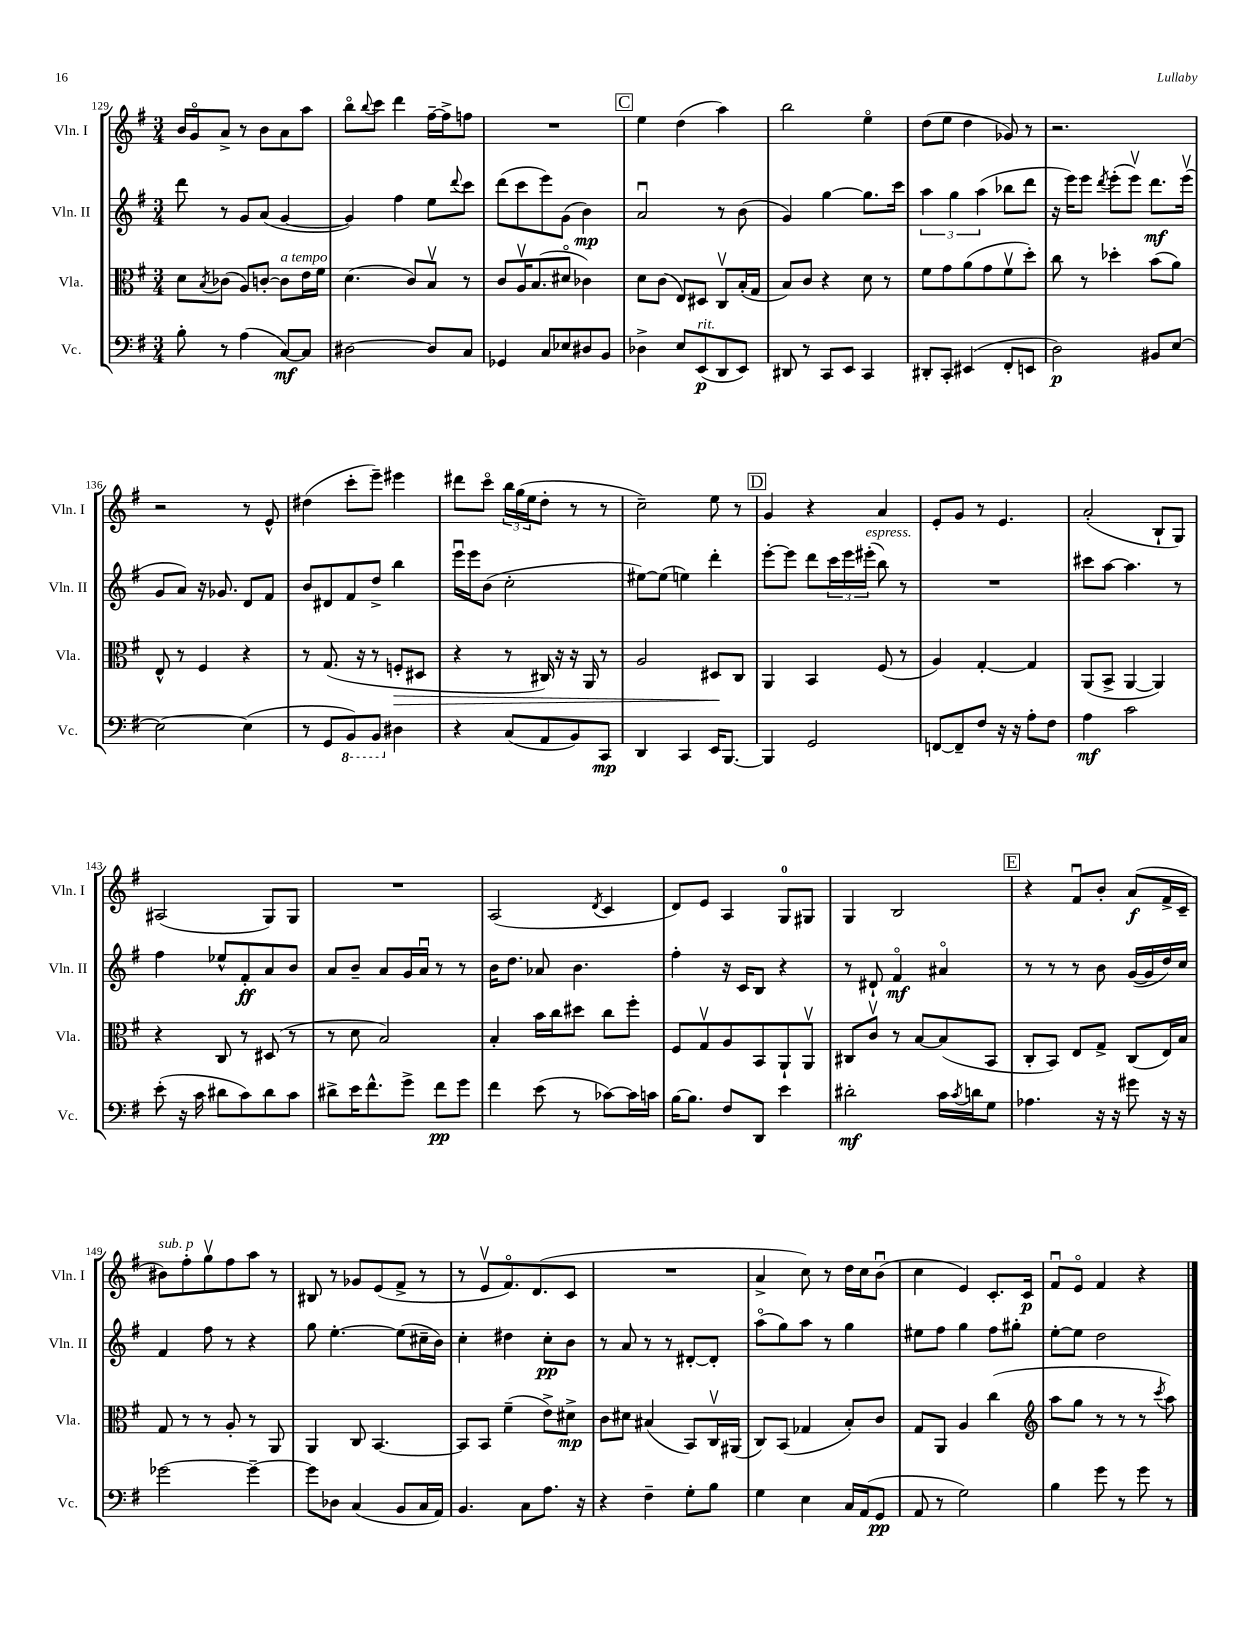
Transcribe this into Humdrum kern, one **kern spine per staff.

**kern	**kern	**kern	**kern
*staff4	*staff3	*staff2	*staff1
*clefF4	*clefC3	*clefG2	*clefG2
*k[f#]	*k[f#]	*k[f#]	*k[f#]
*M3/4	*M3/4	*M3/4	*M3/4
8B'\	8d\L	8ddd\	16b/LL
.	.	.	16go/J
.	8qB/	.	.
8r	(8c-\J	8r	8a^/J
(4A\	8A/L)	8g/L	8r
.	[8c'/J	(8a/J	8b\L
[8C/L)	8c\]L	[4g/	8a\
8C/]J	16e\L	.	8aa\J
.	16f#\JJ	.	.
=	=	=	=
[2D#\	(4.d\	4g/])	8bbo\L
.	.	.	8qqbb/
.	.	.	8ccc\J
.	.	4ff#\	4ddd\
.	8c/L)	.	.
8D#/]L	8Bv/J	8ee\L	[16ff#~\LL
.	.	.	16ff#^\]J
.	.	8qqddd/	.
8C/J	8r	8ccc\J	8ff\J
=	=	=	=
4GG-/	8c/L	(8ddd\L	2.r
.	16Av/K	8ccc\	.
.	(8.B/	.	.
8C/L	.	8eee\)	.
8E-/	8d#o/J	(8g\J	.
8D#/	4c-\)	4b\)	.
8BB/J	.	.	.
=	=	=	=
4D-^\	8d\L	2au/	4ee\
.	(8c\J	.	.
8E/L	8E/L)	.	(4dd\
(8EE/	8D#/J	.	.
8DD/	8Cv/L	8r	4aa\)
8EE/J)	(16B'/L	(8b\	.
.	16G/JJ	.	.
=	=	=	=
8DD#/	8B/L)	4g/)	2bb\
8r	8c/J	.	.
8CC/L	4r	[4gg\	.
8EE/J	.	.	.
4CC/	8d\	8.gg\]L	4eeo\
.	8r	.	.
.	.	16ccc\Jk	.
=	=	=	=
8DD#'/L	8f#\L	6aa\	(8dd\L
8CC'/J	8g\	.	8ee\J
.	.	6gg\	.
(4EE#/	(8a\	.	4dd\
.	.	(6aa\	.
.	8g\	.	.
8FF#'/L	8f#v\	8bb-\L	8g-/)
8EE/J	8dd'\J)	8ddd\J	8r
=	=	=	=
2D\)	8cc\	16r	2.r
.	.	16eee\LK)	.
.	8r	8eee\J	.
.	.	8qddd/	.
.	4dd-'\	(8eee'\L	.
.	.	8eeev\J)	.
8BB#/L	(8b\L	8.ddd\L	.
[8E/J	8a\J)	.	.
.	.	(16eeev\Jk	.
=	=	=	=
2E\_	8E^^/	8g/L	2r
.	8r	8a/J)	.
.	4F#/	16r	.
.	.	8.g-/	.
(4E\]	4r	8d/L	8r
.	.	8f#/J	8e^^/
=	=	=	=
8r	8r	8b/L	(4dd#\
8GG/L	(8.G/	8d#/	.
8BBB/)	.	8f#/	8ccc'\L
.	16r	.	.
8BBB/J	8r	8dd^/J	8eee~\J)
4D#\	8F'/L	4bb\	4eee#\
.	8D#/J	.	.
=	=	=	=
4r	4r	16eeeu\LL	8ddd#\L
.	.	16eee\J	.
.	.	(8b\J	8ccco\J
(8C/L	8r	2cc'\	24bb\LL
.	.	.	(24gg\
.	.	.	24ee\J
8AA/	16C#/)	.	8dd'\J
.	16r	.	.
8BB/)	16r	.	8r
.	16AA/	.	.
8CC/J	8r	.	8r
=	=	=	=
4DD/	2A/	[8ee#\L)	2cc~\)
.	.	(8ee#\]J	.
4CC/	.	4ee\)	.
16EE/LK	8D#/L	4ddd'\	8ee\
[8.BBB/J	.	.	.
.	8C/J	.	8r
=	=	=	=
4BBB/]	4AA/	[8eee'\L	4g/
.	.	8eee\]J	.
2GG/	4BB/	8ddd\L	4r
.	.	24ccc\L	.
.	.	24eee\	.
.	.	(24eee#'\JJ	.
.	(8F#/	8bb\)	4a/
.	8r	8r	.
=	=	=	=
[8FF/L	4A/)	2.r	8e'/L
8FF~/]	.	.	8g/J
8F#/J	[4G'/	.	8r
16r	.	.	4.e/
16r	.	.	.
8A'\L	4G/]	.	.
8F#\J	.	.	.
=	=	=	=
4A\	(8AA/L	8ccc#\L	(2a'/
.	8BB^/J	[8aa\J	.
2c\	[4AA/	4.aa\]	.
.	4AA/])	.	8B`/L
.	.	8r	8G/J)
=	=	=	=
(8e'\	4r	4ff#\	(2A#/
16r	.	.	.
16c\	.	.	.
8d#\L	8C/	8ee-^^/L	.
8c\)	8r	8f#'/	.
8d#\	(8D#/	8a/	8G/L)
8c\J	8r	8b/J	8G/J
=	=	=	=
8d#^\L	8r	8a/L	2.r
16e\K	8d\	8b~/J	.
8.f#^^\	.	.	.
.	2B/)	8a/L	.
8g^\J	.	16g/L	.
.	.	16au/JJ	.
8f#\L	.	8r	.
8g\J	.	8r	.
=	=	=	=
4f#\	4B'/	16b\LK	(2A/
.	.	8.dd\J	.
(8e\	16b\LL	8a-/	.
.	16cc\J	.	.
8r	8dd#\J	4.b\	.
.	.	.	8qd/
[8c-\L)	8cc\L	.	4c/
16c-\]L	8ff#'\J	.	.
16c\JJ	.	.	.
=	=	=	=
[16B\LK	8F#/L	4ff#'\	8d/L)
8.B\]J	.	.	.
.	8Gv/	.	8e/J
8F#/L	8A/	16r	4A/
.	.	16c/LK	.
8DD/J	8BB/	8B/J	.
4e\	8AA`/	4r	8G/L
.	8AAv/J	.	8G#/J
=	=	=	=
2d#'\	8C#/L	8r	4G/
.	8cv/J	8d#`/	.
.	8r	4f#o/	2B/
.	[8B/L	.	.
16c\LL	(8B/]	4a#o/	.
8qc/	.	.	.
16d\J	.	.	.
8G\J	8BB/J	.	.
=	=	=	=
4.A-\	8C'/L	8r	4r
.	8BB/J)	8r	.
.	8E/L	8r	8f#u/L
16r	8G^/J	8b\	8b'/J
16r	.	.	.
8g#\	(8C/L	([16g/LL	(8a/L
.	.	16g/]	.
16r	16E/L)	16dd/)	16f#^/L
16r	16B/JJ	16cc/JJ	16c~/JJ
=	=	=	=
[2g-\	8G/	4f#/	8b#\L)
.	8r	.	8ff#'\
.	8r	8ff#\	8ggv\
.	8A'/	8r	8ff#\
4g-~\_	8r	4r	8aa\J
.	8AA/	.	8r
=	=	=	=
8g-\]L	4AA/	8gg\	8B#/
8D-\J	.	[4.ee'\	8r
(4C/	8C/	.	8g-/L
.	[4.BB/	.	(8e/
8BB/L	.	(8ee\]L	8f#^/J
16C/L	.	16cc#~\L	8r
16AA/JJ)	.	16b\JJ)	.
=	=	=	=
4.BB/	8BB/]L	4cc'\	8r
.	8BB/J	.	8ev/L
.	(4f#~\	4dd#\	8.f#o/)
8C\L	.	.	.
.	.	.	(8.d/
8.A\J	8e^\L)	8cc'\L	.
.	8d#^\J	8b\J	8c/J
16r	.	.	.
=	=	=	=
4r	8c\L	8r	2.r
.	8d#\J	8a/	.
4F#~\	(4B#/	8r	.
.	.	8r	.
8G'\L	8BB/L)	[8d#'/L	.
8B\J	16Cv/L	8d#'/]J	.
.	(16AA#/JJ	.	.
=	=	=	=
4G\	8C/L)	(8aao\L	4a^/
.	(8BB/J	8gg\)	.
4E\	4G-/	8aa\J	8cc\)
.	.	8r	8r
16C/LL	8B'/L)	4gg\	16dd\LL
(16AA/J	.	.	16cc\J
8GG/J	8c/J	.	(8bu\J
=	=	=	=
8AA/	8G/L	8ee#\L	4cc\
8r	8AA/J	8ff#\J	.
2G\)	4A/	4gg\	4e/)
.	(4cc\	8ff#\L	8.c'/L
.	.	8gg#'\J	.
.	.	.	16c/Jk
=	=	=	=
*	*clefG2	*	*
4B\	8aa\L	[8ee'\L	8f#u/L
.	8gg\J	8ee\]J	8eo/J
8g\	8r	2dd\	4f#/
8r	8r	.	.
8g\	8r	.	4r
.	8qccc/	.	.
8r	8aa\)	.	.
==	==	==	==
*-	*-	*-	*-
